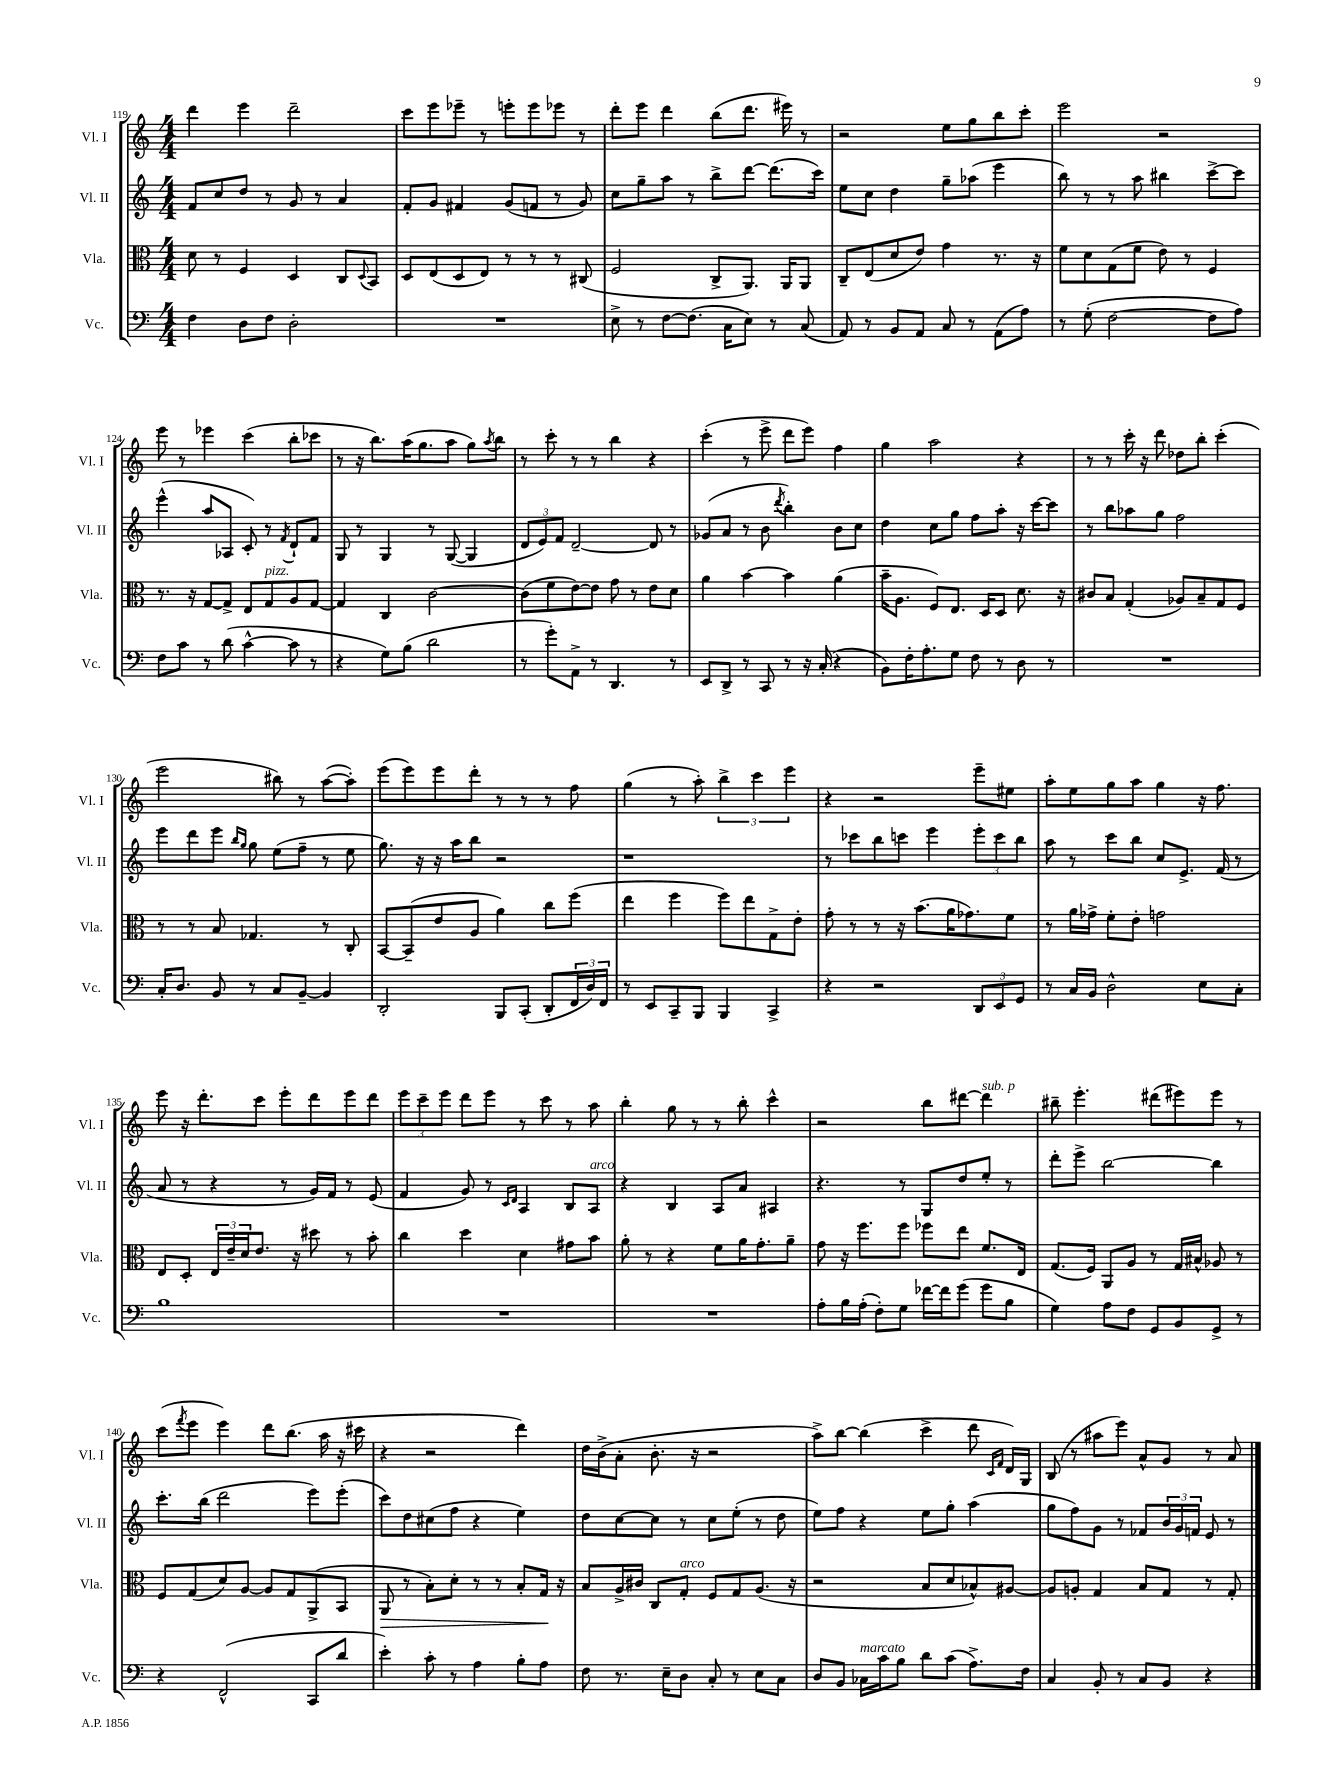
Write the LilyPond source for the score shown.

<<
\new StaffGroup <<
\new Staff = "s0" \with { instrumentName = "Vl. I" shortInstrumentName = "Vl. I" } {
    \clef treble \key c \major \numericTimeSignature \time 4/4
    d'''4 e'''4 d'''2-- |
    c'''8 e'''8 ees'''8-- r8 e'''8-. e'''8 ees'''8 r8 |
    d'''8-. e'''8 d'''4 b''8( d'''8. eis'''16) r8 |
    r2 e''8 g''8 b''8 c'''8-. |
    e'''2 r2 |
    e'''8 r8 ees'''4 c'''4( b''8-. ces'''8 |
    r8 r16 b''8.) a''16( g''8. a''8 g''8) \acciaccatura { a''8 } b''8 |
    r8 c'''8-. r8 r8 b''4 r4 |
    c'''4-.( r8 e'''8-> d'''8 e'''8) f''4 |
    g''4 a''2 r4 |
    r8 r8 c'''16-. r16 d'''8 des''8 b''8-. c'''4-.( |
    e'''2 bis''8) r8 a''8~( a''8-.) |
    e'''8( e'''8) e'''8 d'''8-. r8 r8 r8 f''8 |
    g''4( r8 a''8-.) \tuplet 3/2 { b''4-> c'''4 e'''4 } |
    r4 r2 e'''8-- eis''8 |
    a''8-. e''8 g''8 a''8 g''4 r16 f''8. |
    e'''8 r16 d'''8.-. c'''8 e'''8-. d'''8 e'''8 d'''8 |
    \tuplet 3/2 { e'''8 c'''8-- e'''8 } d'''8 e'''8 r8 c'''8 r8 a''8 |
    b''4-. g''8 r8 r8 b''8-. c'''4-^ |
    r2 b''8 dis'''8~ dis'''4^\markup { \italic "sub. p" } |
    bis''8-- e'''4.-. dis'''8( eis'''8) eis'''8 r8 |
    c'''8( \acciaccatura { f'''8 } e'''8 e'''4) d'''8 b''8.( a''16 r16 cis'''16 |
    r4 r2 d'''4) |
    d''16 b'16->( a'8-. b'8.-. r16 r2 |
    a''8->) b''8~ b''4( c'''4-> d'''8 \grace { c'16 f'16 } d'16) g16 |
    b8( r8 ais''8 e'''8) a'8-^ g'8 r8 a'8 \bar "|." |
}
\new Staff = "s1" \with { instrumentName = "Vl. II" shortInstrumentName = "Vl. II" } {
    \clef treble \key c \major \numericTimeSignature \time 4/4
    f'8 c''8 d''8 r8 g'8 r8 a'4 |
    f'8-. g'8 fis'4 g'8( f'8 r8 g'8) |
    c''8 g''8-- a''8 r8 b''8-> d'''8~ d'''8.( c'''16) |
    e''8 c''8 d''4 g''8-- aes''8( e'''4 |
    b''8) r8 r8 a''8 bis''4 c'''8~-> c'''8 |
    e'''4-^( a''8 aes8 c'8-.) r8 \acciaccatura { f'8 } d'8-! f'8 |
    g8 r8 g4 r8 g8~( g4 |
    \tuplet 3/2 { d'8 e'8) f'8 } d'2~-- d'8 r8 |
    ges'8( a'8 r8 b'8 \acciaccatura { d'''8 } b''4-.) b'8 c''8 |
    d''4 c''8 g''8 f''8 a''8-. r16 c'''16~ c'''8 |
    r8 b''8 aes''8 g''8 f''2 |
    e'''8 d'''8 e'''8 \grace { b''16 g''16 } g''8 e''8( f''8-- r8 e''8 |
    g''8.) r16 r16 a''16 b''8 r2 |
    r1 |
    r8 ces'''8 b''8 c'''8 e'''4 \tuplet 3/2 { e'''8-. c'''8 b''8 } |
    a''8 r8 c'''8 b''8 c''8 e'8.-> f'16( r8 |
    a'8 r8 r4 r8 g'16) f'16 r8 e'8( |
    f'4 g'8) r8 \grace { c'16 d'16 } a4 b8 a8^\markup { \italic "arco" } |
    r4 b4 a8 a'8 ais4 |
    r4. r8 g8 d''8 e''8-. r8 |
    d'''8-. e'''8-> b''2~ b''4 |
    c'''8.-. b''16( d'''2 e'''8) e'''8-.( |
    c'''8) d''8 cis''8( f''8 r4 e''4) |
    d''8 c''8~ c''8 r8 c''8 e''8-.( r8 d''8 |
    e''8) f''8 r4 e''8 g''8-. a''4( |
    g''8 f''8) g'8 r8 fes'8 \tuplet 3/2 { b'16 g'16 f'16 } e'8 r8 \bar "|." |
}
\new Staff = "s2" \with { instrumentName = "Vla." shortInstrumentName = "Vla." } {
    \clef alto \key c \major \numericTimeSignature \time 4/4
    d'8 r8 f4 d4 c8 \appoggiatura { d8 } b,8 |
    d8 e8( d8 e8) r8 r8 r8 cis8( |
    f2 c8-> a,8.) a,16 a,8 |
    c8-- e8( d'8 e'8) g'4 r8. r16 |
    f'8 d'8 g8( f'8 e'8) r8 f4 |
    r8. r16 g8~ g8-> e8 g8^\markup { \italic "pizz." } a8 g8~ |
    g4 c4 c'2~ |
    c'8( f'8 e'8~) e'8 g'8 r8 e'8 d'8 |
    a'4 b'4~ b'4 a'4( |
    b'16-- a8. f8) e8. d16 d8 d'8. r16 |
    cis'8 b8 g4-.( aes8) b8-- g8 f8 |
    r8 r8 b8 ges4. r8 c8-. |
    b,8~ b,8--( e'8 a8 a'4) c''8 f''8( |
    e''4 f''4 f''8) e''8 g8-> e'8-. |
    g'8-. r8 r8 r16 b'8.( a'16 ges'8.) f'8 |
    r8 a'16 ges'16-> f'8-. e'8-. g'2 |
    e8 d8-. \tuplet 3/2 { e16 e'16-- d'16 } e'8. r16 dis''8 r8 b'8-. |
    c''4 d''4 d'4 gis'8 b'8 |
    a'8-. r8 r4 f'8 a'16 g'8.-. a'8-- |
    g'8 r16 f''8. f''8 fes''8 e''8 f'8. e16 |
    g8.( f16) a,8 a8 r8 g16 bis16-^ aes8 r8 |
    f8 g8( d'8) a8~ a8 g8 a,8->( b,8 |
    a,8\> r8 b8-.) d'8-. r8 r8 b8-. g16\! r16 |
    b8 a16-> cis'16 c8 g8-.^\markup { \italic "arco" } f8 g8 a8.( r16 |
    r2 b8 d'8 bes8-^) ais8~ |
    ais8 a8-. g4 b8 g8 r8 g8-. \bar "|." |
}
\new Staff = "s3" \with { instrumentName = "Vc." shortInstrumentName = "Vc." } {
    \clef bass \key c \major \numericTimeSignature \time 4/4
    f4 d8 f8 d2-. |
    R1 |
    e8-> r8 f8~ f8.( c16 e8) r8 c8( |
    a,8) r8 b,8 a,8 c8 r8 a,8( a8) |
    r8 g8-.( f2~ f8 a8) |
    f8 c'8 r8 d'8( c'4~-^ c'8 r8 |
    r4 g8) b8( d'2 |
    r8 g'8-.) a,8-> r8 d,4. r8 |
    e,8 d,8-> r8 c,8 r8 r16 c16-.( r4 |
    b,8) f16-. a8.-. g8 f8 r8 d8 r8 |
    R1 |
    c16-. d8. b,8 r8 c8 b,8~-- b,4 |
    d,2-. b,,8 c,8-.( d,8-. \tuplet 3/2 { f,16 d16) f,16 } |
    r8 e,8 c,8-- b,,8 b,,4 c,4-> |
    r4 r2 \tuplet 3/2 { d,8 e,8 g,8 } |
    r8 c16 b,16 d2-^ e8 c8-. |
    b1 |
    R1 |
    R1 |
    a8-. b16 a16-.( f8-.) g8 fes'16~ fes'16 g'8( g'8 b8 |
    g4) a8 f8 g,8 b,8 g,8-> r8 |
    r4 f,2-^( c,8 d'8 |
    e'4-.) c'8-. r8 a4 b8-. a8 |
    f8 r8. e16-- d8 c8-. r8 e8 c8 |
    d8 b,8 ces16^\markup { \italic "marcato" } c'16 b8 d'8 c'8( a8.->) f16 |
    c4 b,8-. r8 c8 b,8 r4 \bar "|." |
}
>>
>>
\layout { \context { \Score currentBarNumber = #119 } }
